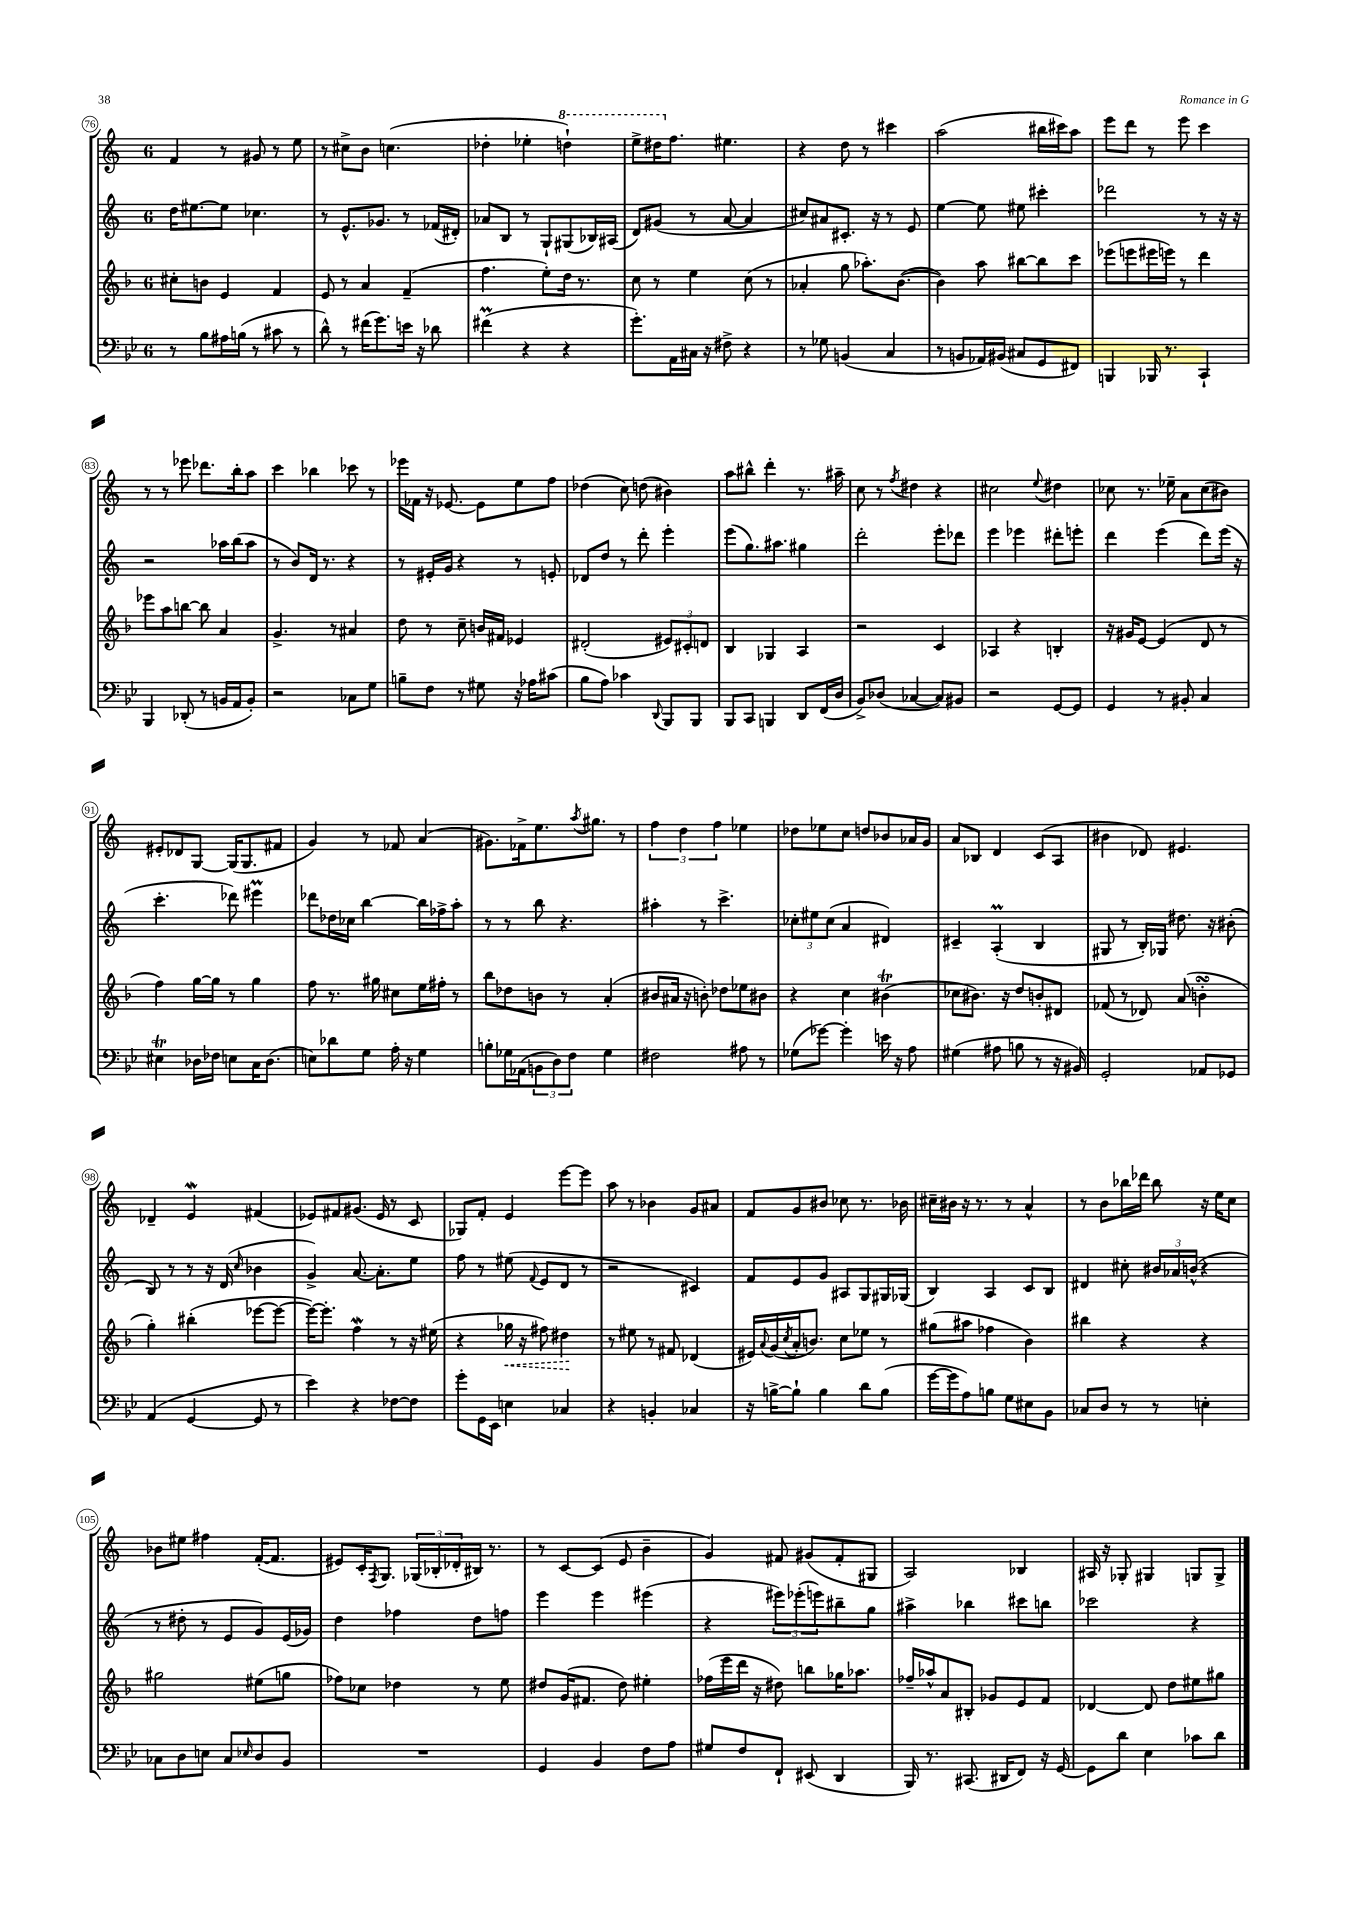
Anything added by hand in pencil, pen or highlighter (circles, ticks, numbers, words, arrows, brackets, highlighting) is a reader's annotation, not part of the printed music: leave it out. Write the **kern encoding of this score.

**kern	**kern	**kern	**kern
*staff4	*staff3	*staff2	*staff1
*clefF4	*clefG2	*clefG2	*clefG2
*k[b-e-]	*k[b-]	*k[]	*k[]
*M6/8	*M6/8	*M6/8	*M6/8
8r	8cc#'	16dd	4f
.	.	[8.ee#	.
8B-	8b	.	.
16A#	4e	8ee#]	8r
(16B	.	.	.
8r	.	4.cc-	8g#
8c#	4f	.	8r
8r	.	.	8ee
=	=	=	=
8d^^)	8e	8r	8r
8r	8r	8.e^^	8cc#^
(16f#	4a	.	8b
8.g)	.	8.g-	.
.	.	.	(4.cc
16e	(4f~	8r	.
16r	.	.	.
8d-	.	(16f-	.
.	.	16d#')	.
=	=	=	=
(4f#	4.ff	8a-	4dd-'
.	.	8B	.
4r	.	8r	4ee-'
.	8ee')	8G`	.
4r	16dd	(8G#	4ddd`)
.	8.r	.	.
.	.	16B-)	.
.	.	(16A#	.
=	=	=	=
8.g')	8cc	8d)	8eee^
.	8r	(8g#	16ddd#
16AA	.	.	8.ff
16C#	4ee	8r	.
16r	.	.	.
8F#^	.	[8a	4.ee#
4r	(8cc	4a]	.
.	8r	.	.
=	=	=	=
8r	4a-'	8cc#)	4r
8G-	.	8a#	.
(4BB	8gg	8.c#'	8dd
.	8.aa-')	.	8r
.	.	16r	.
4C	.	8r	4ccc#
.	([8.b-	.	.
.	.	8e	.
=	=	=	=
8r	4b-])	[4ee	(2aa
8BB	.	.	.
16AA-)	8aa	8ee]	.
(16BB#	.	.	.
8C#	[8bb#	8ee#	.
8GG	8bb#]	4ccc#'	16bb#
.	.	.	16ccc#)
8FF#)	8ccc	.	8aa
=	=	=	=
4BBB	(8eee-	2ddd-	8eee
.	8eee	.	8ddd
16BBB-	16eee#	.	8r
8.r	16eee)	.	.
.	8r	.	8eee
4CC`	4ddd	8r	4ccc
.	.	16r	.
.	.	16r	.
=	=	=	=
4BBB-	8eee-	2r	8r
.	8aa	.	8r
(8DD-'	[8bb	.	8eee-
8r	8bb]	.	8.ddd-
16BB	4a	16aa-	.
16AA	.	(16bb	16bb'
8BB')	.	8aa-	8aa
=	=	=	=
2r	4.g^	8r	4ccc
.	.	8b)	.
.	.	16d	4bb-
.	.	8.r	.
.	8r	.	.
8C-	4a#	4r	8ccc-
8G	.	.	8r
=	=	=	=
8B~	8dd	8r	16eee-
.	.	.	16f-
8F	8r	16e#'	16r
.	.	16g	[8.e-
8r	8cc~	4r	.
8G#	16b	.	8e-]
.	16f#	.	.
16r	4e-	8r	8ee
16A-	.	.	.
(8c#	.	8e'	8ff
=	=	=	=
8B-	(2d#'	8d-	(4dd-
8A)	.	8dd	.
4c-	.	8r	8cc)
.	.	8ddd'	(8dd
8qqDD	.	.	.
8BBB-	12e#)	4eee'	4b#)
.	12c#'	.	.
8BBB-	.	.	.
.	12d	.	.
=	=	=	=
8BBB-	4B-	(8eee	8aa
8CC	.	8.gg)	8bb#^^
4BBB	4G-	.	4ddd'
.	.	8.aa#	.
8DD	4A	4gg#	8.r
(16FF	.	.	.
16D	.	.	16aa#~
=	=	=	=
8BB-^)	2r	2ddd'	8cc
(8D-	.	.	8r
.	.	.	8qff
[4C-	.	.	4dd#
8C-])	4c	8eee'	4r
8BB#	.	8ddd-	.
=	=	=	=
2r	4A-	4eee	2cc#
.	4r	4eee-	.
.	.	.	8qqee
[8GG	4B'	8ddd#'	4dd#
8GG]	.	8eee'	.
=	=	=	=
4GG	16r	4ddd	8cc-
.	16g#	.	.
.	[8e	.	8.r
8r	(4e]	(4eee	.
.	.	.	16ee-~
8BB#'	.	.	8a
4C	8d	8ddd)	(8cc-
.	8r	(16eee	8b#)
.	.	16r	.
=	=	=	=
4E#	4ff)	4.ccc'	8e#'
.	.	.	8d-
16D-	[16gg	.	[8G
16F-	16gg]	.	.
8E	8r	8ddd-)	(16G]
.	.	.	8.G
16C	4gg	4eee#	.
(8.D-	.	.	.
.	.	.	8f#
=	=	=	=
8E)	8ff	8ddd-	4g)
8d-	8.r	16dd-	.
.	.	16cc-	.
8G	.	[4bb	8r
.	16gg#	.	.
16A'	8cc#	.	8f-
16r	.	.	.
4G	16ee	16bb]	(4a
.	16ff#'	16ff-^	.
.	8r	8aa'	.
=	=	=	=
8B'	8bb-	8r	8.g#)
16G-	8dd-	8r	.
(16AA-	.	.	16f-^
12BB	8b	8bb	8.ee
12D)	.	.	.
.	8r	4.r	.
12F	.	.	.
.	.	.	8qaa
.	.	.	8.gg#
4G-	(4a'	.	.
.	.	.	8r
=	=	=	=
2F#	8b#	4aa#'	6ff
.	16a#	.	.
.	.	.	6dd
.	16r	.	.
.	8b')	8r	.
.	.	.	6ff
.	8dd-	4.ccc^	.
8A#	8ee-	.	4ee-
8r	8b#	.	.
=	=	=	=
(8G-	4r	12cc-'	8dd-
.	.	12ee#	.
[8g-)	.	.	8ee-
.	.	(12cc-	.
4g-']	4cc	4a	8cc
.	.	.	8dd
16e	(4b#	4d#)	8b-
16r	.	.	.
8A	.	.	16a-
.	.	.	16g
=	=	=	=
(4G#	8cc-	4c#~	8a
.	8.b#)	.	8B-
8A#	.	(4A'	4d
.	16r	.	.
8B	8dd	.	.
8r	8b'	4B	(8c
16r	8d#	.	8A
16BB#)	.	.	.
=	=	=	=
2GG'	(8f-	8G#	4b#
.	8r	8r	.
.	8d-)	16B')	8d-)
.	.	16G-	.
.	(8a	8.dd#	4.e#
8AA-	4b'	.	.
.	.	16r	.
8GG-	.	(8b#'	.
=	=	=	=
(4AA	4gg')	8B)	4d-~
.	.	8r	.
[4GG	(4bb#'	8r	4e
.	.	16r	.
.	.	(16d	.
.	.	16qqcc	.
8GG]	[8eee-	4b-	(4f#
8r	8eee-_	.	.
=	=	=	=
4e-)	16eee-_)	4g^)	8e-)
.	8.eee-']	.	.
.	.	.	8f#
4r	4ff	[8.a	(8.g#
.	.	8.a']	16e-
[8F-	8r	.	8r
8F-]	16r	8ee	8c
.	(16ee#	.	.
=	=	=	=
8g'	4r	8ff	8G-)
16GG	.	8r	8f'
16EE-	.	.	.
4E	16gg-	(8ee#	4e
.	16r	.	.
.	.	8qqf	.
.	8ff#)	8e	.
4C-	4dd#	8d	[8eee
.	.	8r	8eee]
=	=	=	=
4r	8r	2r	8aa
.	8ee#	.	8r
4BB'	8r	.	4b-
.	8f#	.	.
4C-	(4d-	4c#)	8g
.	.	.	8a#
=	=	=	=
16r	16e#)	8f	8f
.	8qqa	.	.
[16B^	(16g	.	.
.	8qcc	.	.
8B`]	16a'	8e	8g
.	8.b)	.	.
4B	.	8g	8b#
.	8cc	8A#	8cc-
8d	8ee-	8G	8.r
(8B	8r	16G#	.
.	.	(16G-	16b-
=	=	=	=
[16g	(8gg#	4B)	16cc#~
16g]	.	.	16b#
8A)	8aa#	.	16r
.	.	.	8.r
8B	4ff-	4A	.
8G	.	.	8r
8E#	4b-)	8c	4a^^
8BB-	.	8B	.
=	=	=	=
8C-	4bb#	4d#	8r
8D	.	.	8b
8r	4r	8cc#'	16bb-
.	.	.	16ddd-
8r	.	24b#	8bb-
.	.	24a-	.
.	.	(24b^^	.
4E'	4r	4r	16r
.	.	.	16ee
.	.	.	8cc
=	=	=	=
8C-	2gg#	8r	8b-
8D	.	8dd#'	8ee#
8E	.	8r	4ff#
8C-	.	8e	.
16qqE-	.	.	.
8D	(8ee#	8g)	([16f'
.	.	.	8.f]
8BB-	8gg	(16e	.
.	.	16g-)	.
=	=	=	=
2.r	8ff-)	4dd	8e#)
.	8cc-	.	16c'
.	.	.	8qF
.	.	.	8.G
.	4dd-	4ff-	.
.	.	.	(24G-
.	.	.	24B-'
.	.	.	24d-'
.	8r	8dd	16B#)
.	.	.	8.r
.	8ee	8ff	.
=	=	=	=
4GG	8dd#	4eee	8r
.	(16g	.	[8c
.	8.f#	.	.
4BB-	.	4eee	(8c]
.	8dd#)	.	8e
8F	4ee#'	(4eee#	4b~
8A	.	.	.
=	=	=	=
8G#	(16ff-	4r	4g)
.	16eee	.	.
8F	16ddd	.	.
.	16r	.	.
8FF`	8dd#)	12eee#)	8f#
.	.	(12eee-'	.
(8EE#	8bb	.	(8g#
.	.	12eee)	.
4DD	16gg-	8bb#~	8f#'
.	8.aa-	.	.
.	.	8gg	8G#
=	=	=	=
16BBB-)	16ff-~	4aa#^	2A)
8.r	16aa-^^	.	.
.	8a	.	.
(8.CC#	8B#'	4bb-	.
.	8g-	.	.
16DD#	.	.	.
8FF)	8e	8ccc#	4B-
16r	8f	8bb	.
[16GG	.	.	.
=	=	=	=
8GG]	[4d-	2ccc-	16A#
.	.	.	16r
8d	.	.	8G-'
4E-	8d-]	.	4G#
.	8dd	.	.
8c-	8ee#	4r	8G
8d	8gg#	.	8G^
==	==	==	==
*-	*-	*-	*-
